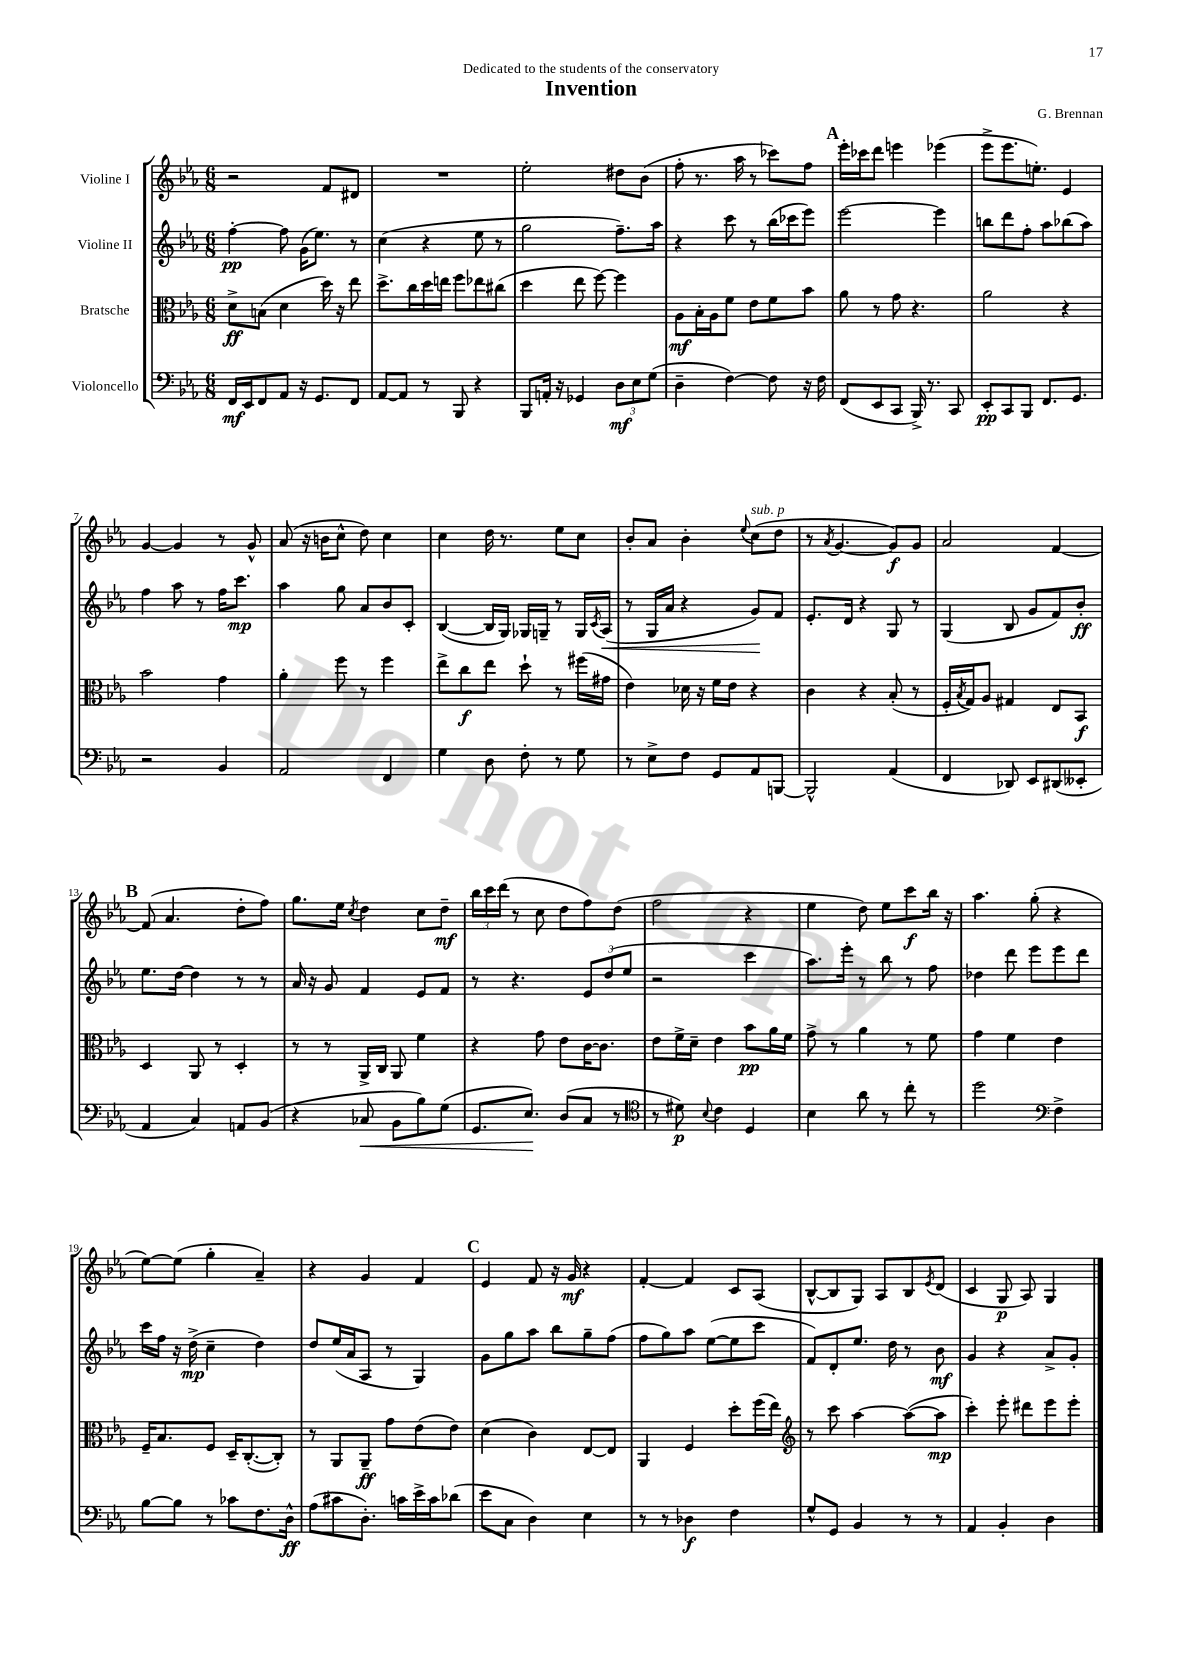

**kern	**kern	**kern	**kern
*staff4	*staff3	*staff2	*staff1
*clefF4	*clefC3	*clefG2	*clefG2
*k[b-e-a-]	*k[b-e-a-]	*k[b-e-a-]	*k[b-e-a-]
*M6/8	*M6/8	*M6/8	*M6/8
16FF/LL	8d^\L	[4ff'\	2r
16EE-/J	.	.	.
8FF/	(8B\J	.	.
8AA-/J	4d\	8ff\]	.
16r	.	(16g\LK	.
8.GG/L	.	8.ee-\J)	.
.	16dd\)	.	8f/L
.	16r	.	.
8FF/J	8ee-\	8r	8d#/J
=	=	=	=
[8AA-/L	8.dd^\L	(4cc\	2.r
8AA-/]J	.	.	.
.	16cc\L	.	.
8r	16dd\	4r	.
.	16ee\JJ	.	.
8BBB-/	8ff\L	.	.
4r	8ee-\	8ee-\	.
.	(8cc#\J	8r	.
=	=	=	=
8BBB-/L	4dd\	2gg\	2ee-'\
16AA'/Jk	.	.	.
16r	.	.	.
4GG-/	8ee-\	.	.
.	[8ff\)	.	.
12D\L	4ff\]	8.ff~\L)	8dd#\L
12E-\	.	.	.
.	.	.	(8b-\J
(12G\J	.	.	.
.	.	16aa-\Jk	.
=	=	=	=
4D~\	8A-\L	4r	8ff'\
.	16B-'\L	.	8.r
.	16A-\J	.	.
[4F\)	8f\J	8ccc\	.
.	.	.	16aa-\
.	8e-\L	8r	8r
8F\]	8f\	(16bb-\LL	8ccc-\L)
.	.	16ccc-\J	.
16r	8b-\J	8eee-\J)	8ff\J
16F\	.	.	.
=	=	=	=
(8FF/L	8a-\	[2eee-\	16eee-'\LL
.	.	.	16ccc-\J
8EE-/	8r	.	8ddd\J
8CC/J	8g\	.	4eee\
16BBB-^/)	4.r	.	.
8.r	.	.	.
.	.	4eee-\]	(4eee-\
8CC/	.	.	.
=	=	=	=
8EE-'/L	2a-\	8bb\L	8eee-^\L
8CC/	.	8ddd\	8.eee-\
8BBB-/J	.	8ff'\J	.
.	.	.	8.ee'\J)
8.FF/L	.	8aa-\L	.
.	4r	(8bb-\	4e-/
8.GG/J	.	.	.
.	.	8aa-\J)	.
=	=	=	=
2r	2b-\	4ff\	[4g/
.	.	8aa-\	4g/]
.	.	8r	.
4BB-/	4g\	16ff\LK	8r
.	.	8.ccc\J	.
.	.	.	8g^^/
=	=	=	=
2AA-/	4a-'\	4aa-\	(8a-/
.	.	.	16r
.	.	.	16b\LK
.	8ff\	8gg\	8cc^^\J
.	8r	8a-/L	8dd\)
4FF/	4ff\	8b-/	4cc\
.	.	8c'/J	.
=	=	=	=
4G\	8ee-^\L	([4B-/	4cc\
.	8cc\	.	.
8D\	8ee-\J	16B-/]LL	16dd\
.	.	16G/JJ)	8.r
8F'\	8dd`\	16G-/LL	.
.	.	16G~/JJ	.
8r	8r	8r	8ee-\L
8G\	(16ff#\LL	16G/LL	8cc\J
.	.	8qc/	.
.	16g#\JJ	(16A-/JJ	.
=	=	=	=
8r	4e-\)	8r	8b-'/L
8E-^\L	.	16G/LL	8a-/J
.	.	16a-/JJ	.
8F\J	16d-\	4r	4b-'\
.	16r	.	.
8GG/L	16f\LL	.	.
.	16e-\JJ	.	.
.	.	.	8qqee-/
8AA-/	4r	8g/L)	(8cc\L
[8BBB/J	.	8f/J	8dd\J
=	=	=	=
2BBB^^/]	4c\	8.e-'/L	8r
.	.	.	8qa-/
.	.	.	[4.g/
.	.	16d/Jk	.
.	4r	4r	.
(4AA-/	(8B-'/	8G/	8g/]L)
.	8r	8r	8g/J
=	=	=	=
4FF/	16F'/LL	(4G/	2a-/
.	8qB-/	.	.
.	16G/J)	.	.
.	8A-/J	.	.
8DD-/)	4G#/	8B-/	.
8EE-/L	.	8g/L	.
(8DD#/	8E-/L	8f/)	[4f/
8EE--'/J	8BB-/J	8b-'/J	.
=	=	=	=
4AA-/	4D/	8.ee-\L	(8f/]
.	.	.	4.a-/
.	.	[16dd\Jk	.
4C/)	8AA-/	4dd\]	.
.	8r	.	.
8AA/L	4D'/	8r	8dd'\L
(8BB-/J	.	8r	8ff\J)
=	=	=	=
4r	8r	16a-/	8.gg\L
.	.	16r	.
.	8r	8g/	.
.	.	.	16ee-\Jk
.	.	.	8qcc/
8C-/	16AA-^/LL	4f/	4dd\
.	16C/JJ	.	.
8BB-\L	8AA-/	.	.
8B-\)	4f\	8e-/L	8cc\L
(8G\J	.	8f/J	8dd~\J
=	=	=	=
8.GG/L	4r	8r	24bb-\LL
.	.	.	24ccc\
.	.	.	(24ddd\JJ
.	.	4.r	8r
8.E-/J)	.	.	.
.	8g\	.	8cc\
(8D/L	8e-\L	.	8dd\L
8C/J	[16c\K	12e-/L	8ff\)
.	8.c\]J	.	.
.	.	(12dd/	.
8r	.	.	(8dd\J
.	.	12ee-/J	.
=	=	=	=
*clefC4	*	*	*
8r	8e-\L	2r	2ff\
8d#\)	16f^\L	.	.
.	16d~\JJ	.	.
8qqB-/	.	.	.
4c\	4e-\	.	.
4D/	8b-\L	4ccc\	4r
.	16a-\L	.	.
.	16f\JJ	.	.
=	=	=	=
4B-\	8g^\	8.aa-\L)	4ee-\
.	8r	.	.
.	.	16eee-'\Jk	.
8a-\	4a-\	8r	8dd\)
8r	.	8bb-\	8ee-\L
8cc'\	8r	8r	8ccc\
8r	8f\	8ff\	16bb-\Jk
.	.	.	16r
=	=	=	=
2dd\	4g\	4dd-\	4.aa-\
.	4f\	8ddd\	.
.	.	8eee-\L	(8gg'\
*clefF4	*	*	*
4F^\	4e-\	8eee-\	4r
.	.	8ddd\J	.
=	=	=	=
[8B-\L	16F~/LK	16ccc\LL	[8ee-\L)
.	8.B-/	16ff\JJ	.
8B-\]J	.	16r	(8ee-\]J
.	.	(16dd^\	.
8r	8F/J	4cc~\	4gg'\
8c-\L	16D~/LK	.	.
.	([8.C'/	.	.
8.F\	.	4dd\)	4a-~/)
.	8C'/]J)	.	.
16D^^\Jk	.	.	.
=	=	=	=
(8A-\L	8r	8dd/L	4r
8c#\	8AA-/L	(16ee-/L	.
.	.	16a-/J	.
8.D'\J)	8AA-~/J	8A-/J	4g/
.	8g\L	8r	.
16c\LL	.	.	.
16e-^\	(8e-\	4G/)	4f/
16c\J	.	.	.
(8d-\J	8e-\J)	.	.
=	=	=	=
8e-\L	(4d\	8g\L	4e-/
8C\J	.	8gg\	.
4D\)	4c\)	8aa-\J	8f/
.	.	8bb-\L	16r
.	.	.	16g/
4E-\	[8E-/L	8gg~\	4r
.	8E-/]J	(8ff\J	.
=	=	=	=
8r	4AA-/	8ff\L	[4f'/
8r	.	8gg\)	.
4D-\	4F/	8aa-\J	4f/]
.	.	([8ee-\L	.
4F\	8dd'\L	8ee-\]	8c/L
.	(16ff\L	8ccc\J	(8A-/J
.	16ee-\JJ)	.	.
=	=	=	=
*	*clefG2	*	*
8G^^/L	8r	8f/L)	[8B-^^/L
8GG/J	8ccc\	8d'/	8B-/]
4BB-/	[4aa-\	8.ee-/J	8G/J)
.	.	.	8A-/L
.	.	16dd\	.
8r	(8aa-\_L	8r	8B-/
.	.	.	8qe-/
8r	8aa-\]J	8b-\	(8d/J
=	=	=	=
4AA-/	4ccc'\)	4g/	4c/
4BB-'/	8eee-'\	4r	8G/
.	8ddd#\L	.	8A-/)
4D\	8eee-\	8a-^/L	4G/
.	8eee-'\J	8g'/J	.
==	==	==	==
*-	*-	*-	*-
